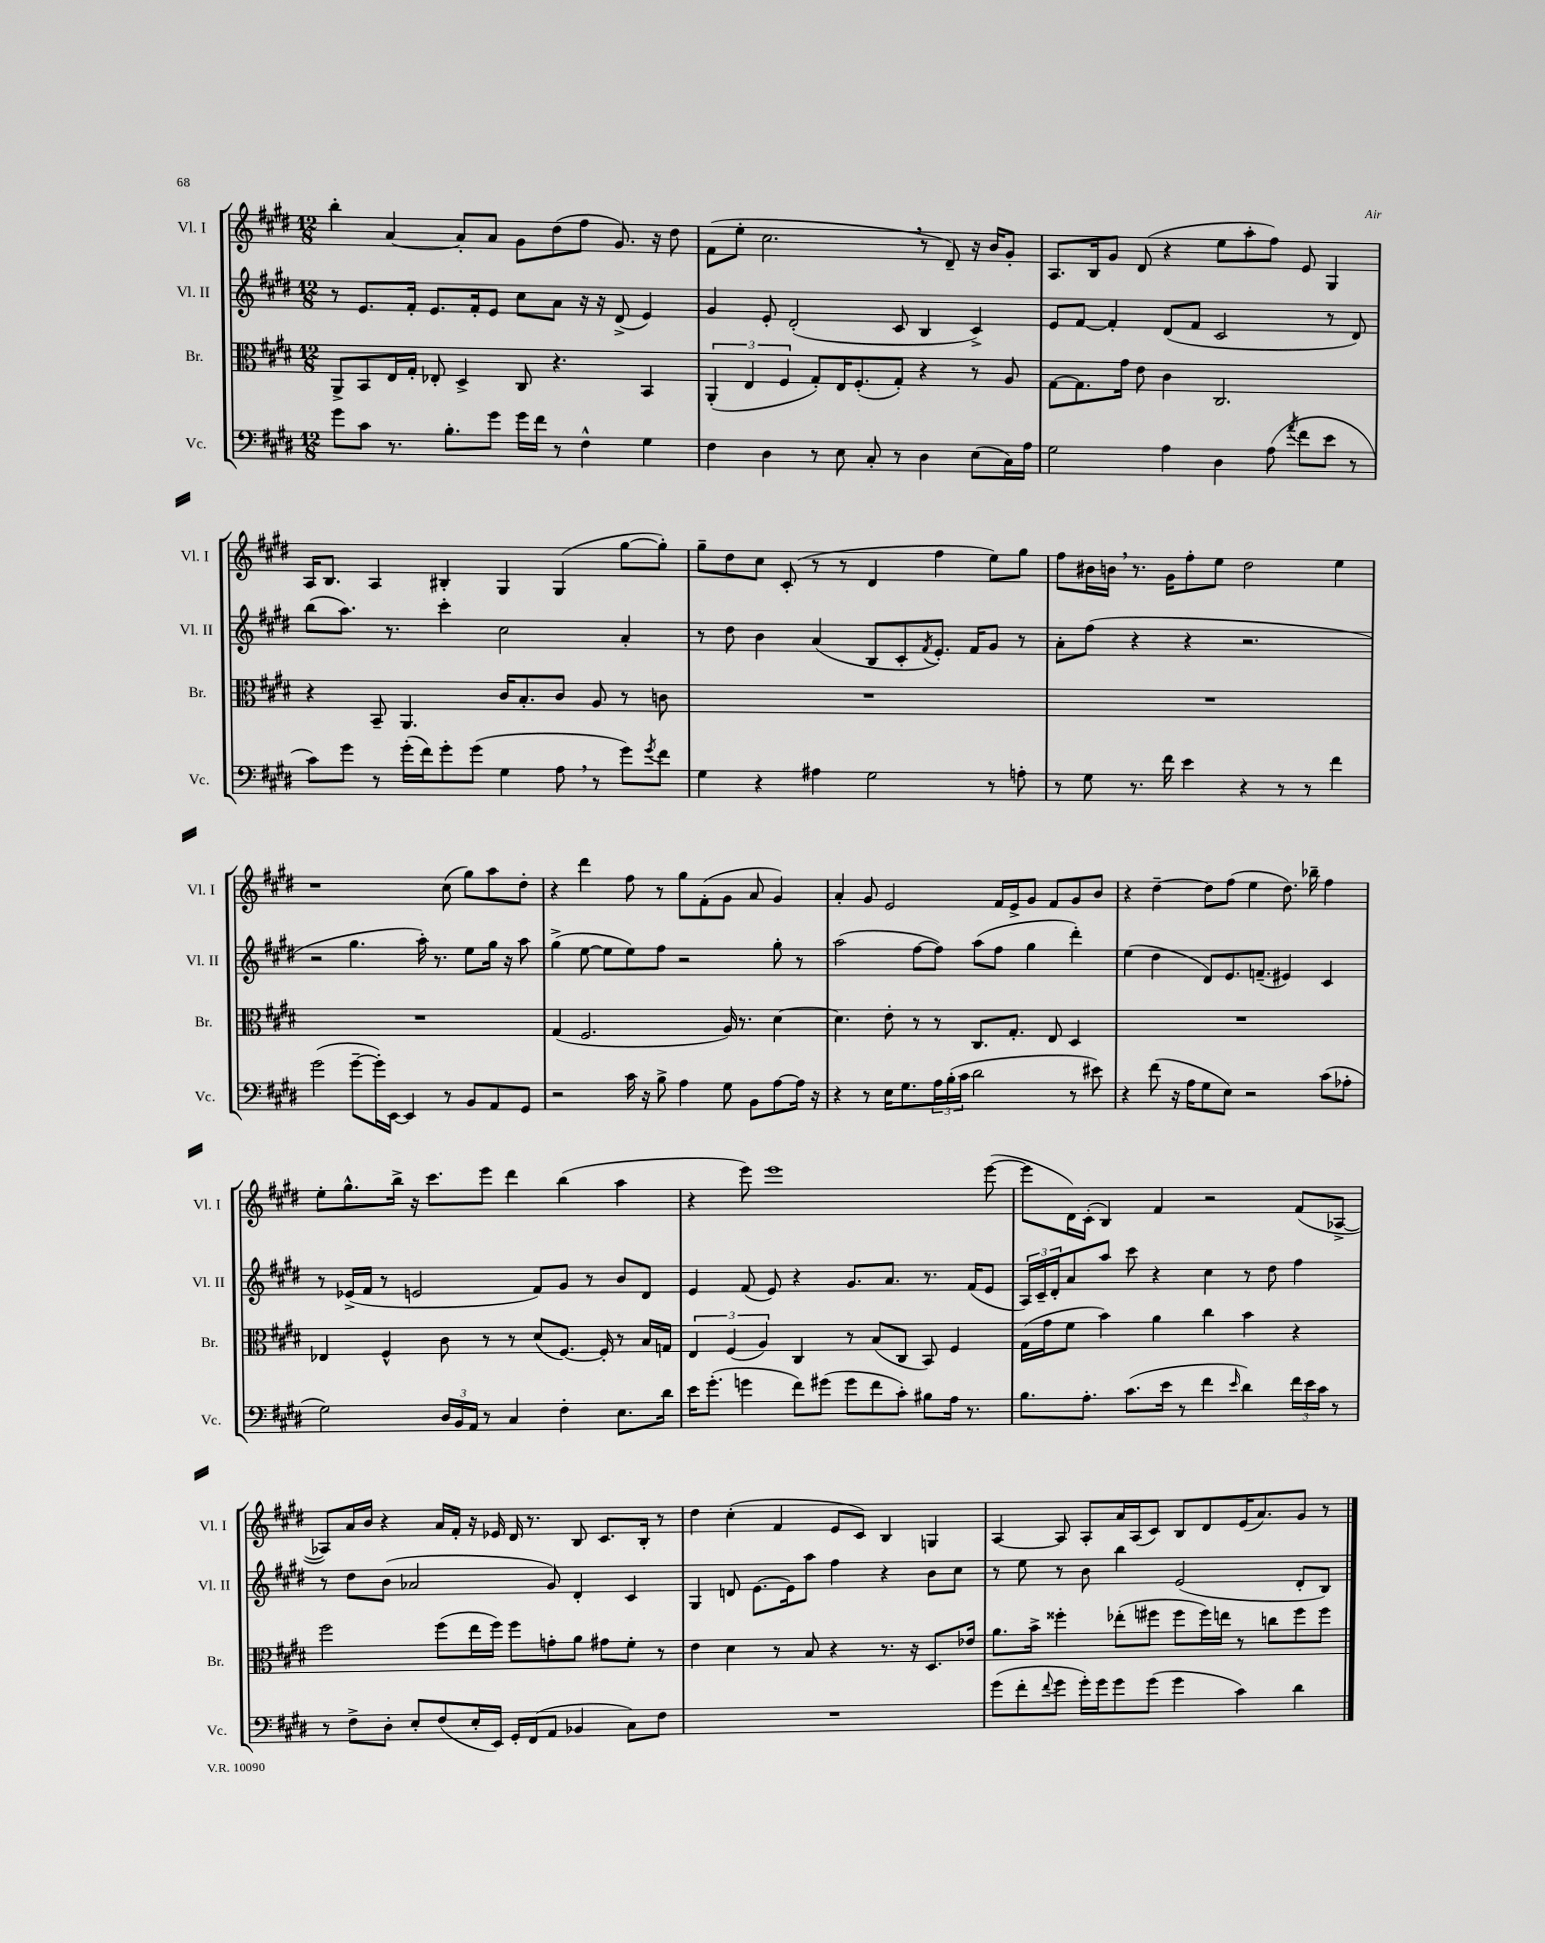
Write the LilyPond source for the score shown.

<<
\new StaffGroup <<
\new Staff = "s0" \with { instrumentName = "Vl. I" shortInstrumentName = "Vl. I" } {
    \clef treble \key e \major \numericTimeSignature \time 12/8
    b''4-. a'4~ a'8-. a'8 gis'8 dis''8( fis''8 gis'8.) r16 dis''8 |
    fis'8( e''8-. cis''2. \breathe r8 dis'8--) r16 b'16 gis'8-. |
    a8. b16 gis'8 dis'8( r4 e''8 a''8-. fis''8) e'8 gis4 |
    a16 b8. a4 bis4-. gis4 gis4( gis''8~ gis''8-.) |
    gis''8-- dis''8 cis''8 cis'8-.( r8 r8 dis'4 fis''4 e''8) gis''8 |
    fis''8 bis'16 b'16 \breathe r8. gis'16 fis''8-. e''8 dis''2 e''4 |
    r1 cis''8( gis''8) a''8 dis''8-. |
    r4 dis'''4 fis''8 r8 gis''8 fis'8-.( gis'8 a'8 gis'4) |
    a'4-. gis'8 e'2 fis'16 e'16-> gis'8 fis'8 gis'8 b'8 |
    r4 dis''4~-- dis''8 fis''8( e''4 dis''8.) bes''16-- fis''4 |
    e''8-. gis''8.-^ b''16-> r16 cis'''8. e'''8 dis'''4 b''4( a''4 |
    r4 e'''8) e'''1 e'''8~( |
    e'''8 dis'16) cis'16-.( b4) fis'4 r2 fis'8( aes8~-> |
    aes8) a'16 b'16 r4 a'16 fis'16-. r16 ees'16 dis'16 r8. b8 cis'8. b16-. r8 |
    dis''4 cis''4-.( fis'4 e'8 cis'8) b4 g4 |
    a4~ a8 a8-. a'16 a16( cis'8) b8 dis'8 e'16( a'8.) gis'8 r8 \bar "|." |
}
\new Staff = "s1" \with { instrumentName = "Vl. II" shortInstrumentName = "Vl. II" } {
    \clef treble \key e \major \numericTimeSignature \time 12/8
    r8 e'8. fis'16-. e'8. fis'16-. e'8 cis''8 a'8 r16 r16 dis'8->( e'4) |
    gis'4 e'8-. dis'2-.( cis'8 b4 cis'4->) |
    e'8 fis'8~ fis'4-. dis'8( fis'8 cis'2 r8 dis'8) |
    b''8( a''8.) r8. cis'''4-. cis''2 a'4-. |
    r8 dis''8 b'4 a'4( b8 cis'8-. \acciaccatura { fis'8 } e'8.-.) fis'16 gis'8 r8 |
    a'8-. fis''8( r4 r4 r2. |
    r2 gis''4. a''16-.) r8. e''8 gis''16 r16 a''8 |
    gis''4->( e''8~ e''8 e''8) fis''8 r2 gis''8-. r8 |
    a''2( fis''8~ fis''8) a''8( fis''8 gis''4 dis'''4-.) |
    e''4( dis''4 dis'8) e'8. f'8.--( eis'4) cis'4 |
    r8 ees'16->( fis'16 r8 e'2 fis'8) gis'8 r8 b'8 dis'8 |
    e'4 fis'8( e'8) r4 gis'8. a'8. r8. fis'16( e'8 |
    \tuplet 3/2 { a16) cis'16-- dis'16-. } a'8 a''8 cis'''8 r4 cis''4 r8 dis''8 fis''4 |
    r8 dis''8 b'8( aes'2 gis'8) dis'4-. cis'4 |
    gis4 d'8 e'8.~ e'16 a''8 fis''4 r4 b'8 cis''8 |
    r8 e''8 r8 b'8 b''4 e'2( dis'8-. b8) \bar "|." |
}
\new Staff = "s2" \with { instrumentName = "Br." shortInstrumentName = "Br." } {
    \clef alto \key e \major \numericTimeSignature \time 12/8
    a,8-> b,8 e16 gis16-. ees8-. dis4-> cis8 r4. b,4 |
    \tuplet 3/2 { a,4-.( e4 fis4 } gis8-.) e16 fis8.-.( gis8-.) r4 r8 a8 |
    gis8~ gis8. gis'16 e'8 cis'4 cis2. |
    r4 b,8-- a,4. cis'16 b8.-. cis'8 a8 r8 c'8 |
    R1. |
    R1. |
    R1. |
    gis4( fis2. a16) r8. dis'4~ |
    dis'4. e'8-. r8 r8 cis8. gis8.-. e8 dis4 |
    R1. |
    ees4 fis4-^ cis'8 r8 r8 dis'8( fis8.~) fis16-. r8 b16 g16 |
    \tuplet 3/2 { e4 fis4( a4) } cis4 r8 b8( cis8 b,8) fis4 |
    gis16( gis'16 fis'8 b'4) a'4 cis''4 b'4 r4 |
    fis''2 fis''8( e''16 fis''16) fis''8 g'8-. a'8 gis'8 fis'8-. r8 |
    e'4 dis'4 r8 b8 r4 r8. r16 dis8. ees'16 |
    a'8. b'16-> fisis''4-. ees''8-.( fis''8 fis''8 fis''16) e''16 r8 c''8 fis''8 fis''8 \bar "|." |
}
\new Staff = "s3" \with { instrumentName = "Vc." shortInstrumentName = "Vc." } {
    \clef bass \key e \major \numericTimeSignature \time 12/8
    gis'8 cis'8 r8. b8.-. gis'8 gis'16 fis'16 r8 fis4-^ gis4 |
    fis4 dis4 r8 e8 cis8-. r8 dis4 e8( cis16) a16 |
    gis2 a4 dis4 a8( \acciaccatura { a'8 } fis'8 e'8 r8 |
    cis'8) gis'8 r8 gis'16-.( fis'16) gis'8-. gis'8( gis4 a8 \breathe r8 gis'8) \acciaccatura { gis'8 } fis'8 |
    gis4 r4 ais4 gis2 r8 a8-. |
    r8 gis8 r8. fis'16 e'4 r4 r8 r8 fis'4 |
    gis'2( gis'8~-- gis'16-.) e,16~ e,4 r8 b,8 a,8 gis,8 |
    r2 cis'16 r16 b8-> a4 gis8 b,8 a8~ a16 r16 |
    r4 r8 e16 gis8. \tuplet 3/2 { a16 b16-.( cis'16 } dis'2 r8 eis'8) |
    r4 fis'8( r16 a16 gis8 e8) r2 cis'8( aes8-. |
    gis2) \tuplet 3/2 { dis16 b,16 a,16 } r8 cis4 fis4-. e8. dis'16 |
    e'16 gis'8.-.( g'4 fis'8) gis'8( gis'8 fis'8 cis'8-.) bis8 a16 r8. |
    b8. a8.-. cis'8.( e'16 r8 fis'4 \grace { e'16 } dis'4) \tuplet 3/2 { fis'16 e'16 cis'16 } r8 |
    r8 fis8-> dis8-. e8-. fis8( e16-. e,16) gis,16-. fis,16( a,8 bes,4 cis8) fis8 |
    R1. |
    gis'8( fis'8-. \appoggiatura { fis'8 } gis'8 gis'16-.) gis'16 gis'8 gis'8( gis'4 cis'4) dis'4 \bar "|." |
}
>>
>>
\layout { \context { \Score \remove "Bar_number_engraver" } }
